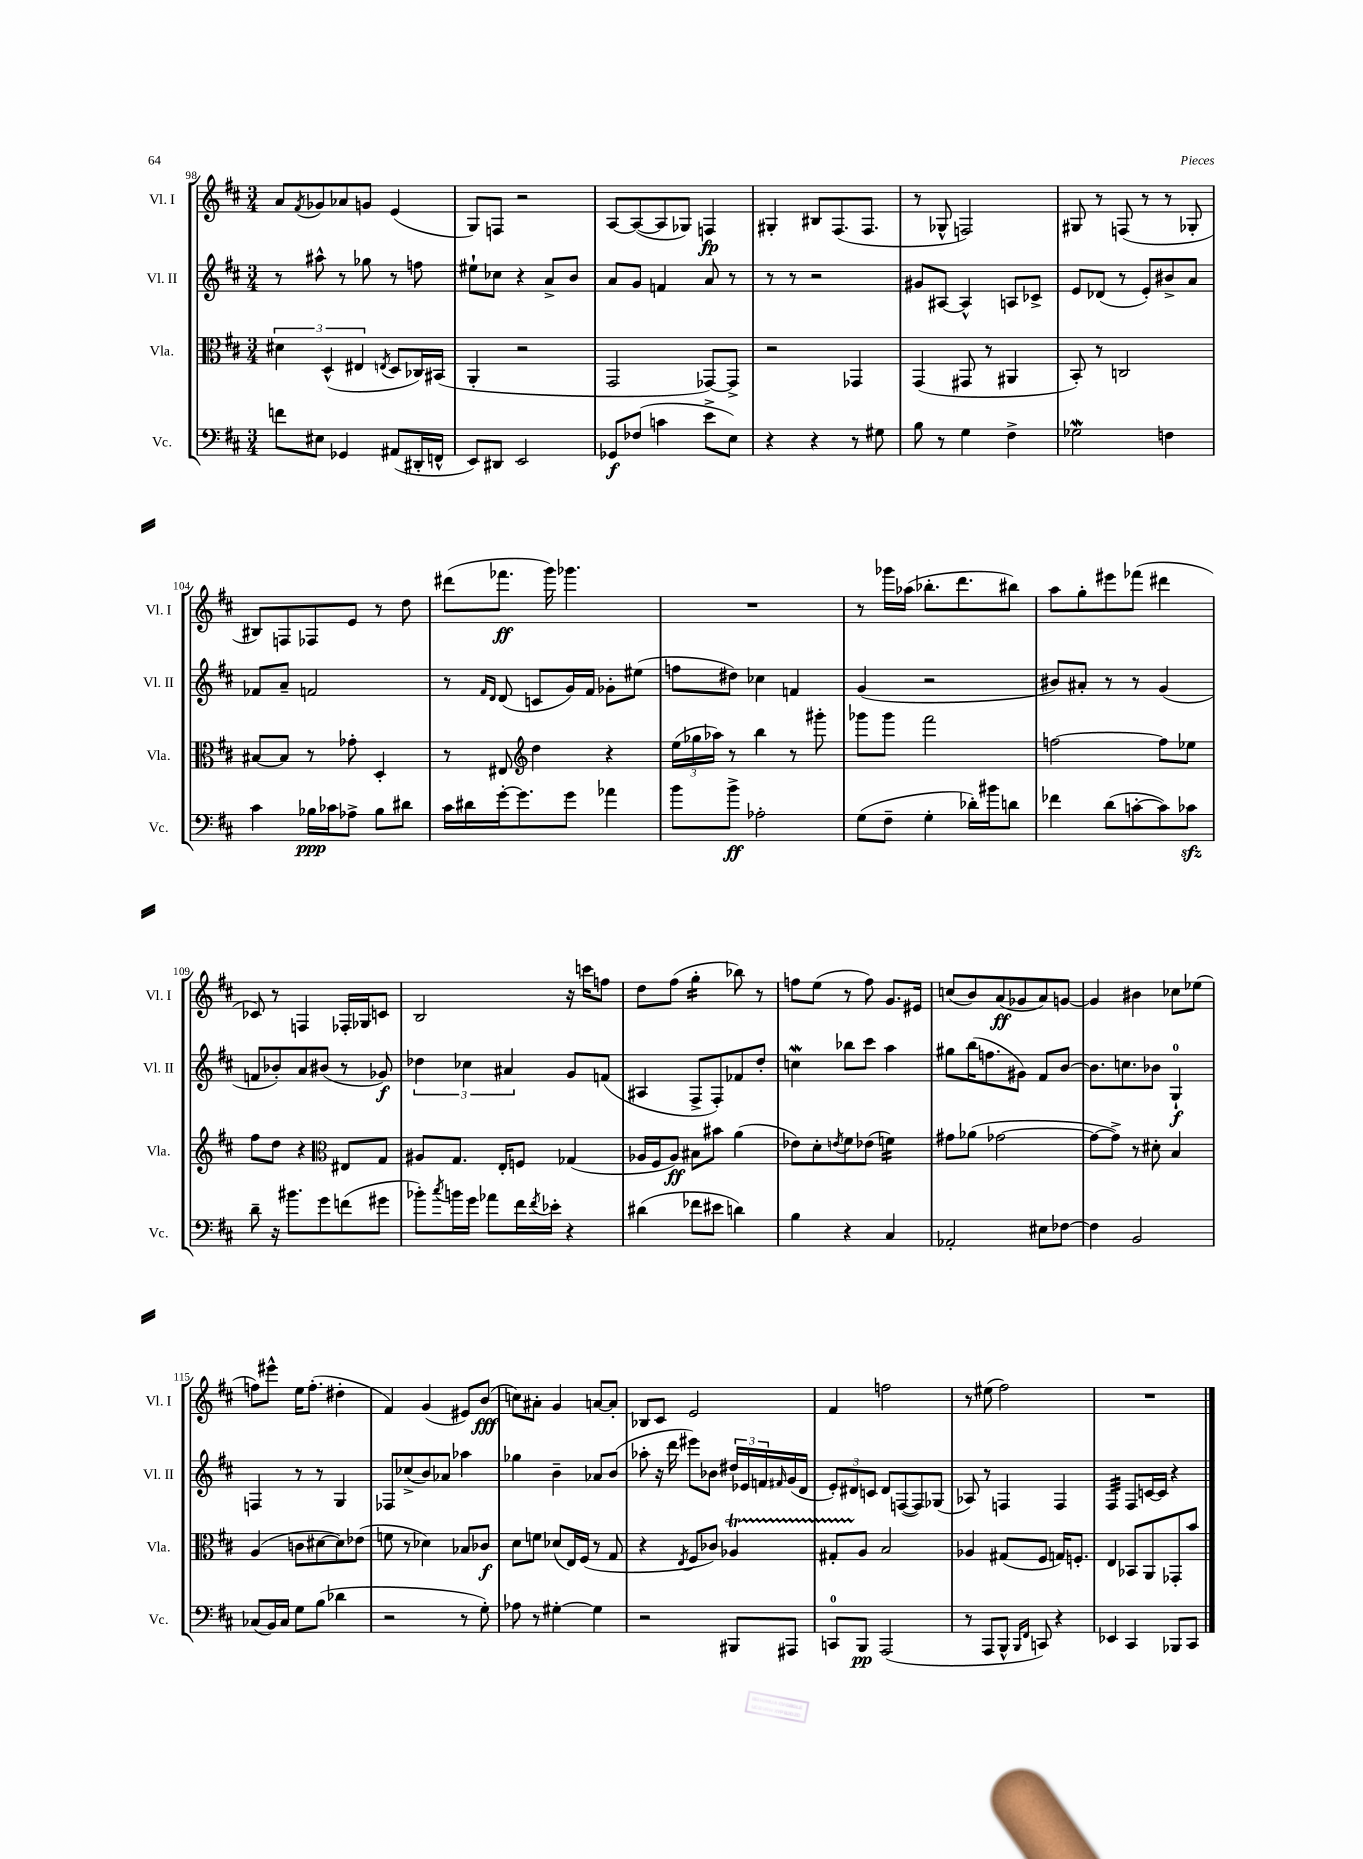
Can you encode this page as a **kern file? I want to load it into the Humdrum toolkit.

**kern	**kern	**kern	**kern
*staff4	*staff3	*staff2	*staff1
*clefF4	*clefC3	*clefG2	*clefG2
*k[f#c#]	*k[f#c#]	*k[f#c#]	*k[f#c#]
*M3/4	*M3/4	*M3/4	*M3/4
8f	6d#	8r	8a
.	.	.	8qf#
8E#	.	8aa#^^	8g-
.	(6D^^	.	.
4GG-	.	8r	8a-
.	6E#	.	.
.	.	8gg-	8g
.	8qE	.	.
(8AA#	8D	8r	(4e
16DD#'	16C-)	8ff	.
16FF^^	(16BB#	.	.
=	=	=	=
8EE)	4AA'	8ee#`	8G)
8DD#	.	8cc-	8F
2EE	2r	4r	2r
.	.	8a^	.
.	.	8b	.
=	=	=	=
8GG-	2GG	8a	[8A
(8F-	.	8g	(8A_
4c	.	4f	8A]
.	.	.	8G-)
8e^	[8GG-)	8a	4F
8E)	8GG-^]	8r	.
=	=	=	=
4r	2r	8r	4G#'
.	.	8r	.
4r	.	2r	8B#
.	.	.	(8.F#
8r	4GG-	.	.
.	.	.	8.F#
8G#	.	.	.
=	=	=	=
8B	(4GG	8g#	8r
8r	.	[8A#	8G-^^
4G	8GG#	4A#^^]	2F)
.	8r	.	.
4F#^	4AA#	8A	.
.	.	8c-^	.
=	=	=	=
2G-	8BB')	8e	8G#
.	8r	(8d-	8r
.	2C	8r	(8F
.	.	8e')	8r
4F	.	8b#^	8r
.	.	8a	8G-'
=	=	=	=
4c#	[8B#	8f-	8B#)
.	8B#]	8a~	8F
16B-	8r	2f	8F-
16c-	.	.	.
8A-^	8g-'	.	8e
8B-	4D'	.	8r
8d#	.	.	8dd
=	=	=	=
16c#	8r	8r	(8ddd#
16d#	.	.	.
.	.	16qqf#	.
.	.	16qqd	.
[16g'	8E#	(8d	8.fff-
8.g]	.	.	.
*	*clefG2	*	*
.	4dd	8c	.
.	.	.	16ggg)
8g	.	16g)	4.ggg-
.	.	16f#	.
4a-	4r	8g-'	.
.	.	(8ee#	.
=	=	=	=
8b	(24ee	8ff	2.r
.	24gg-	.	.
.	24aa-)	.	.
8b^	8r	8dd#)	.
2A-'	4bb	4cc-	.
.	8r	4f	.
.	8ggg#'	.	.
=	=	=	=
(8G	8ggg-	(4g	8r
8F#~	8ggg-	.	16ggg-
.	.	.	(16aa-
4G'	2fff#	2r	8.bb-'
.	.	.	8.ddd
16d-')	.	.	.
16b#	.	.	.
8d	.	.	8bb#)
=	=	=	=
4f-	[2ff	8b#)	8aa
.	.	8a#'	8gg'
(8d	.	8r	8eee#
[8c'	.	8r	(8fff-
8c])	8ff]	(4g	4ddd#
8c-	8ee-	.	.
=	=	=	=
8d~	8ff#	8f	8c-)
16r	8dd	8b-')	8r
8.b#	.	.	.
.	4r	8a	4F
8g	.	(8b#	.
*	*clefC3	*	*
(8f	8E#	8r	16F-'
.	.	.	16G-
8g#	8G	8g-)	8c
=	=	=	=
8b-')	8A#	6dd-	2B
8qcc#	.	.	.
16b	8.G	.	.
.	.	6cc-	.
16g	.	.	.
8a-	.	.	.
.	16E'	.	.
.	.	6a#	.
16f#	8F	.	.
8qf#	.	.	.
16e-'	.	.	.
4r	(4G-	8g	16r
.	.	.	16ccc
.	.	(8f	8ff
=	=	=	=
(4d#	16A-	4A#	8dd
.	16F#	.	.
.	8A-)	.	(8ff#
8f-	8B#	8F#^	4gg'
8e#	8b#	8F#')	.
4d)	(4a	8f-	8bb-)
.	.	8dd'	8r
=	=	=	=
4B	8e-)	4cc	8ff
.	8d'	.	(8ee
.	8qe	.	.
4r	8f#	8bb-	8r
.	(8e-	8ccc#	8ff)
4C#	4f)	4aa	8.g
.	.	.	16e#
=	=	=	=
2AA-'	8g#	8gg#	(8cc
.	(8a-	(16bb	8b)
.	.	8.ff	.
.	[2g-	.	(8a
.	.	8g#)	8g-
8E#	.	8f#	8a)
[8F-	.	[8b	[8g
=	=	=	=
4F-]	8g-_	8.b]	4g]
.	8g-^])	.	.
.	.	8.cc	.
2BB	8r	.	4b#
.	8d#'	8b-	.
.	4B	4G`	8cc-
.	.	.	(8ee-
=	=	=	=
(8C-	(4A	4F	8ff)
16BB)	.	.	8eee#^^
16C-	.	.	.
8G	8c	8r	16ee
.	.	.	(8.ff'
(8B	[8d#	8r	.
4d-	8d#])	4G	4dd#'
.	(8e-	.	.
=	=	=	=
2r	8f	8F-	4f#)
.	8r	(8cc-^	.
.	4d-)	8b)	(4g
.	.	8a-	.
8r	8B-	4aa-	8e#)
8G')	8c-	.	(8b
=	=	=	=
8A-	8d	4gg-	8cc)
8r	8f	.	8a#'
[4G#'	(8d-	4b~	4g
.	16E)	.	.
.	(16F#	.	.
4G#]	8r	8a-	[8a
.	8G	(8b	8a']
=	=	=	=
2r	4r	8aa-'	8B-
.	.	16r	8c#
.	.	16ddd	.
.	8qE	.	.
.	8F#	8eee#)	2e
.	8c-)	8b-	.
8BBB#	4A-	24dd#	.
.	.	24e-	.
.	.	24f	.
.	.	16qqf#	.
8AAA#	.	(16g	.
.	.	16d	.
=	=	=	=
8CC	8G#'	12e')	4f#
.	.	12d#	.
8BBB	8A	.	.
.	.	12c	.
(2AAA	2B	8d#	2ff
.	.	([8F	.
.	.	8F])	.
.	.	(8G-	.
=	=	=	=
8r	4A-	8A-)	8r
8AAA	.	8r	(8ee#
8BBB^^	(8G#	4F	2ff#)
16qqBBB	.	.	.
16qqFF#	.	.	.
8CC)	8F#	.	.
4r	16G)	4F	.
.	8.F'	.	.
=	=	=	=
4EE-	4E	4F#	2.r
4CC#	8BB-	8F#	.
.	8AA	[16c	.
.	.	16c]	.
8BBB-	8GG-'	4r	.
8CC#	8b	.	.
==	==	==	==
*-	*-	*-	*-
